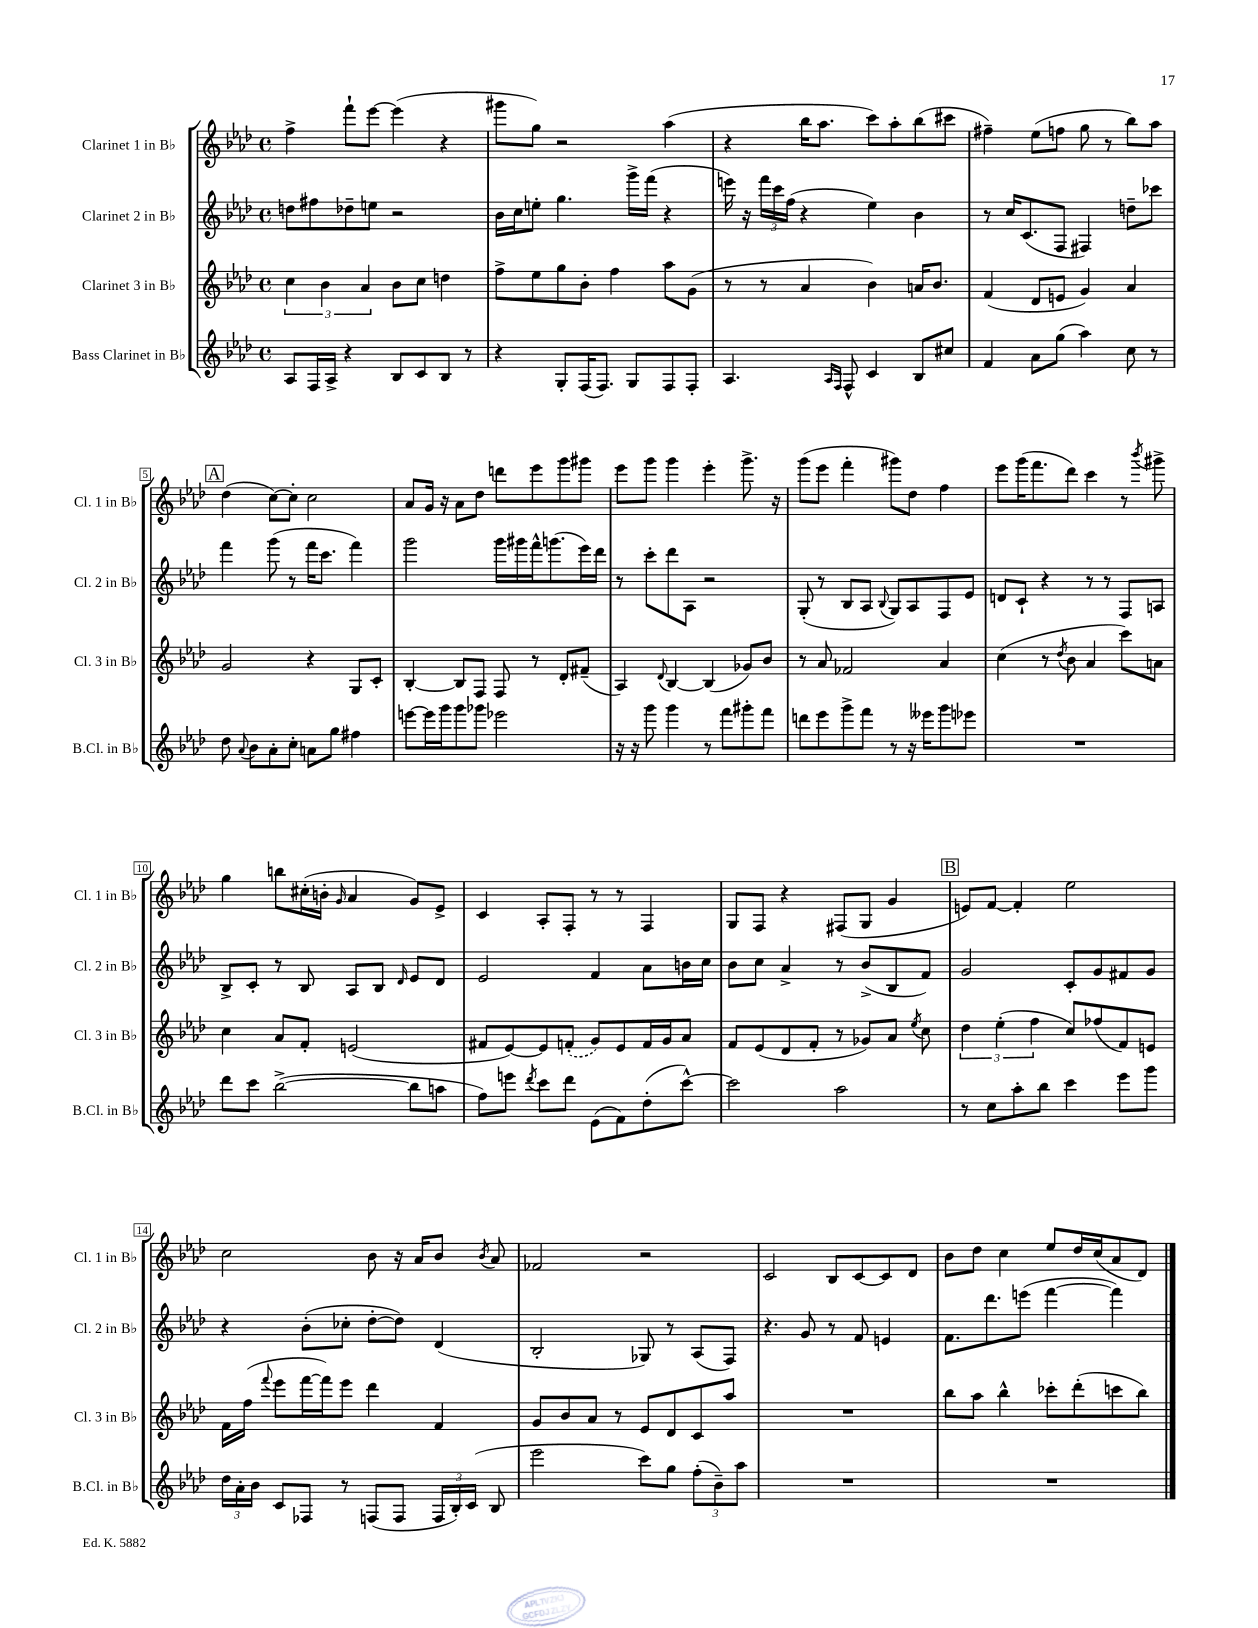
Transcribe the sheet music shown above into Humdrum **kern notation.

**kern	**kern	**kern	**kern
*staff4	*staff3	*staff2	*staff1
*clefG2	*clefG2	*clefG2	*clefG2
*k[b-e-a-d-]	*k[b-e-a-d-]	*k[b-e-a-d-]	*k[b-e-a-d-]
*M4/4	*M4/4	*M4/4	*M4/4
*met(c)	*met(c)	*met(c)	*met(c)
8A-	6cc	8dd	4ff^
16F	.	8ff#	.
.	6b-	.	.
16A-^	.	.	.
4r	.	8dd-~	8fff`
.	6a-	.	.
.	.	8ee	[8eee-
8B-	8b-	2r	(4eee-]
8c	8cc	.	.
8B-	4dd	.	4r
8r	.	.	.
=	=	=	=
4r	8ff^	16b-	8ggg#
.	.	16cc	.
.	8ee-	8ee'	8gg)
8G'	8gg	4.gg	2r
(16F	8b-'	.	.
8.F)	.	.	.
.	4ff	.	.
8G	.	16ggg^	.
.	.	(16fff	.
8F	8aa-	4r	(4aa-
8F'	(8g	.	.
=	=	=	=
4.A-	8r	16eee)	4r
.	.	16r	.
.	8r	24fff	.
.	.	24ccc	.
.	.	(24ff	.
.	4a-	4r	16bb-
.	.	.	8.aa-
16qqA-	.	.	.
16qqF	.	.	.
8F^^	.	.	.
4c	4b-)	4ee-)	8ccc)
.	.	.	8aa-'
8B-	16a	4b-	(8bb-
.	8.b-	.	.
8cc#	.	.	8ccc#
=	=	=	=
4f	(4f	8r	4ff#~)
.	.	16cc	.
.	.	(8.c	.
8a-	8d-	.	(8ee-
(8gg	8e	8F	8ff
4aa-)	4g)	4F#)	8gg
.	.	.	8r
8cc	4a-	8dd~	8bb-)
8r	.	8ccc-	8aa-
=	=	=	=
8dd-	2g	4fff	(4dd-
8qqa-	.	.	.
8b-	.	.	.
8a-'	.	(8ggg	[8cc)
8cc'	.	8r	8cc']
8a	4r	16fff	2cc
.	.	8.ccc	.
8gg	.	.	.
4ff#	8G	4fff)	.
.	8c'	.	.
=	=	=	=
[8eee	[4B-'	2ggg	8a-
16eee]	.	.	16g
16ggg	.	.	16r
8ggg	8B-]	.	8a-
8ggg-	8F	.	8dd-
2eee-	8F	16ggg	8ddd
.	.	16ggg#	.
.	8r	16fff^^	8eee-
.	.	(8.ggg	.
.	8d-'	.	8ggg
.	(8f#~	16eee-)	8ggg#
.	.	16ddd-	.
=	=	=	=
16r	4A-)	8r	8eee-
16r	.	.	.
8ggg	.	8ccc'	8ggg
.	8qqd-	.	.
4ggg	[4B-	8ddd-	4ggg
.	.	8A-	.
8r	(4B-]	2r	4eee-'
8fff	.	.	.
8ggg#'	8g-)	.	8.ggg^
8fff	8b-	.	.
.	.	.	16r
=	=	=	=
8ddd	8r	(8G'	(8ggg
8eee-	8a-	8r	8eee-
8ggg^	2f-	8B-	4fff'
8fff	.	8A-	.
.	.	8qqB-	.
8r	.	8G)	8ggg#)
16r	.	8A-	8dd-
16eee--	.	.	.
8ggg	4a-	8F	4ff
8eee-	.	8e-	.
=	=	=	=
1r	(4cc	8d	8eee-
.	.	8c`	(16ggg
.	.	.	8.fff
.	8r	4r	.
.	8qdd-	.	.
.	8b-	.	8ddd-)
.	4a-	8r	4ccc
.	.	8r	.
.	8ccc)	8F	8r
.	.	.	8qbbb-
.	8a	8A	8ggg#^
=	=	=	=
8ddd-	4cc	8B-^	4gg
8ccc	.	8c'	.
([2bb-^	8a-	8r	8bb
.	8f'	8B-	(16cc#'
.	.	.	16b'
.	.	.	16qqg
.	(2e	8A-	4a-
.	.	8B-	.
.	.	16qqd-	.
8bb-]	.	8e-	8g)
8aa	.	8d-	8e-^
=	=	=	=
8ff)	8f#	2e-	4c
8eee	[8e-)	.	.
8qddd-	.	.	.
8ccc	8e-]	.	8A-'
8ddd-	(8f'	.	8F'
(8e-	8g)	4f	8r
8f)	8e-	.	8r
(8dd-'	16f	8a-	4F
.	16g	.	.
[8ccc^^)	8a-	16b	.
.	.	16cc	.
=	=	=	=
2ccc]	8f	8b-	8G
.	(8e-	8cc	8F
.	8d-	4a-^	4r
.	8f'	.	.
2aa-	8r	8r	(8F#
.	8g-)	(8b-^	8G
.	8a-	8B-	4g
.	8qee-	.	.
.	8cc	8f)	.
=	=	=	=
8r	6dd-	2g	8e)
8cc	.	.	[8f
.	(6ee-'	.	.
8aa-'	.	.	4f']
.	6ff	.	.
8bb-	.	.	.
4ccc	8cc)	8c'	2ee-
.	(8ff-	8g	.
8eee-	8f)	8f#	.
8ggg	8e	8g	.
=	=	=	=
24dd-	16f	4r	2cc
24a-'	.	.	.
.	(16ff	.	.
24b-	.	.	.
.	8qqfff	.	.
8c	8eee-	.	.
8F-	[16fff	(8b-'	.
.	16fff])	.	.
8r	8eee-	8cc-'	.
(8F	4ddd-	[8dd-'	8b-
8F	.	8dd-])	16r
.	.	.	16a-
24F	4f	(4d-	8b-
24B-')	.	.	.
(24c	.	.	.
.	.	.	8qb-
8B-	.	.	8a-
=	=	=	=
2eee-	8g	2B-'	2f-
.	8b-	.	.
.	8a-	.	.
.	8r	.	.
8ccc)	8e-	8G-)	2r
8gg	8d-	8r	.
(12ff'	8c	(8A-	.
12b-~)	.	.	.
.	8aa-	8F)	.
12aa-	.	.	.
=	=	=	=
1r	1r	4.r	2c
.	.	8g	.
.	.	8r	8B-
.	.	8f	[8c
.	.	4e	8c]
.	.	.	8d-
=	=	=	=
1r	8bb-	8.f	8b-
.	8aa-	.	8dd-
.	.	8.ddd-	.
.	4bb-^^	.	4cc
.	.	(8eee	.
.	8ccc-'	[4fff	8ee-
.	(8ddd-'	.	16dd-
.	.	.	(16cc
.	8ccc	4fff])	8a-
.	8bb-)	.	8d-)
==	==	==	==
*-	*-	*-	*-
